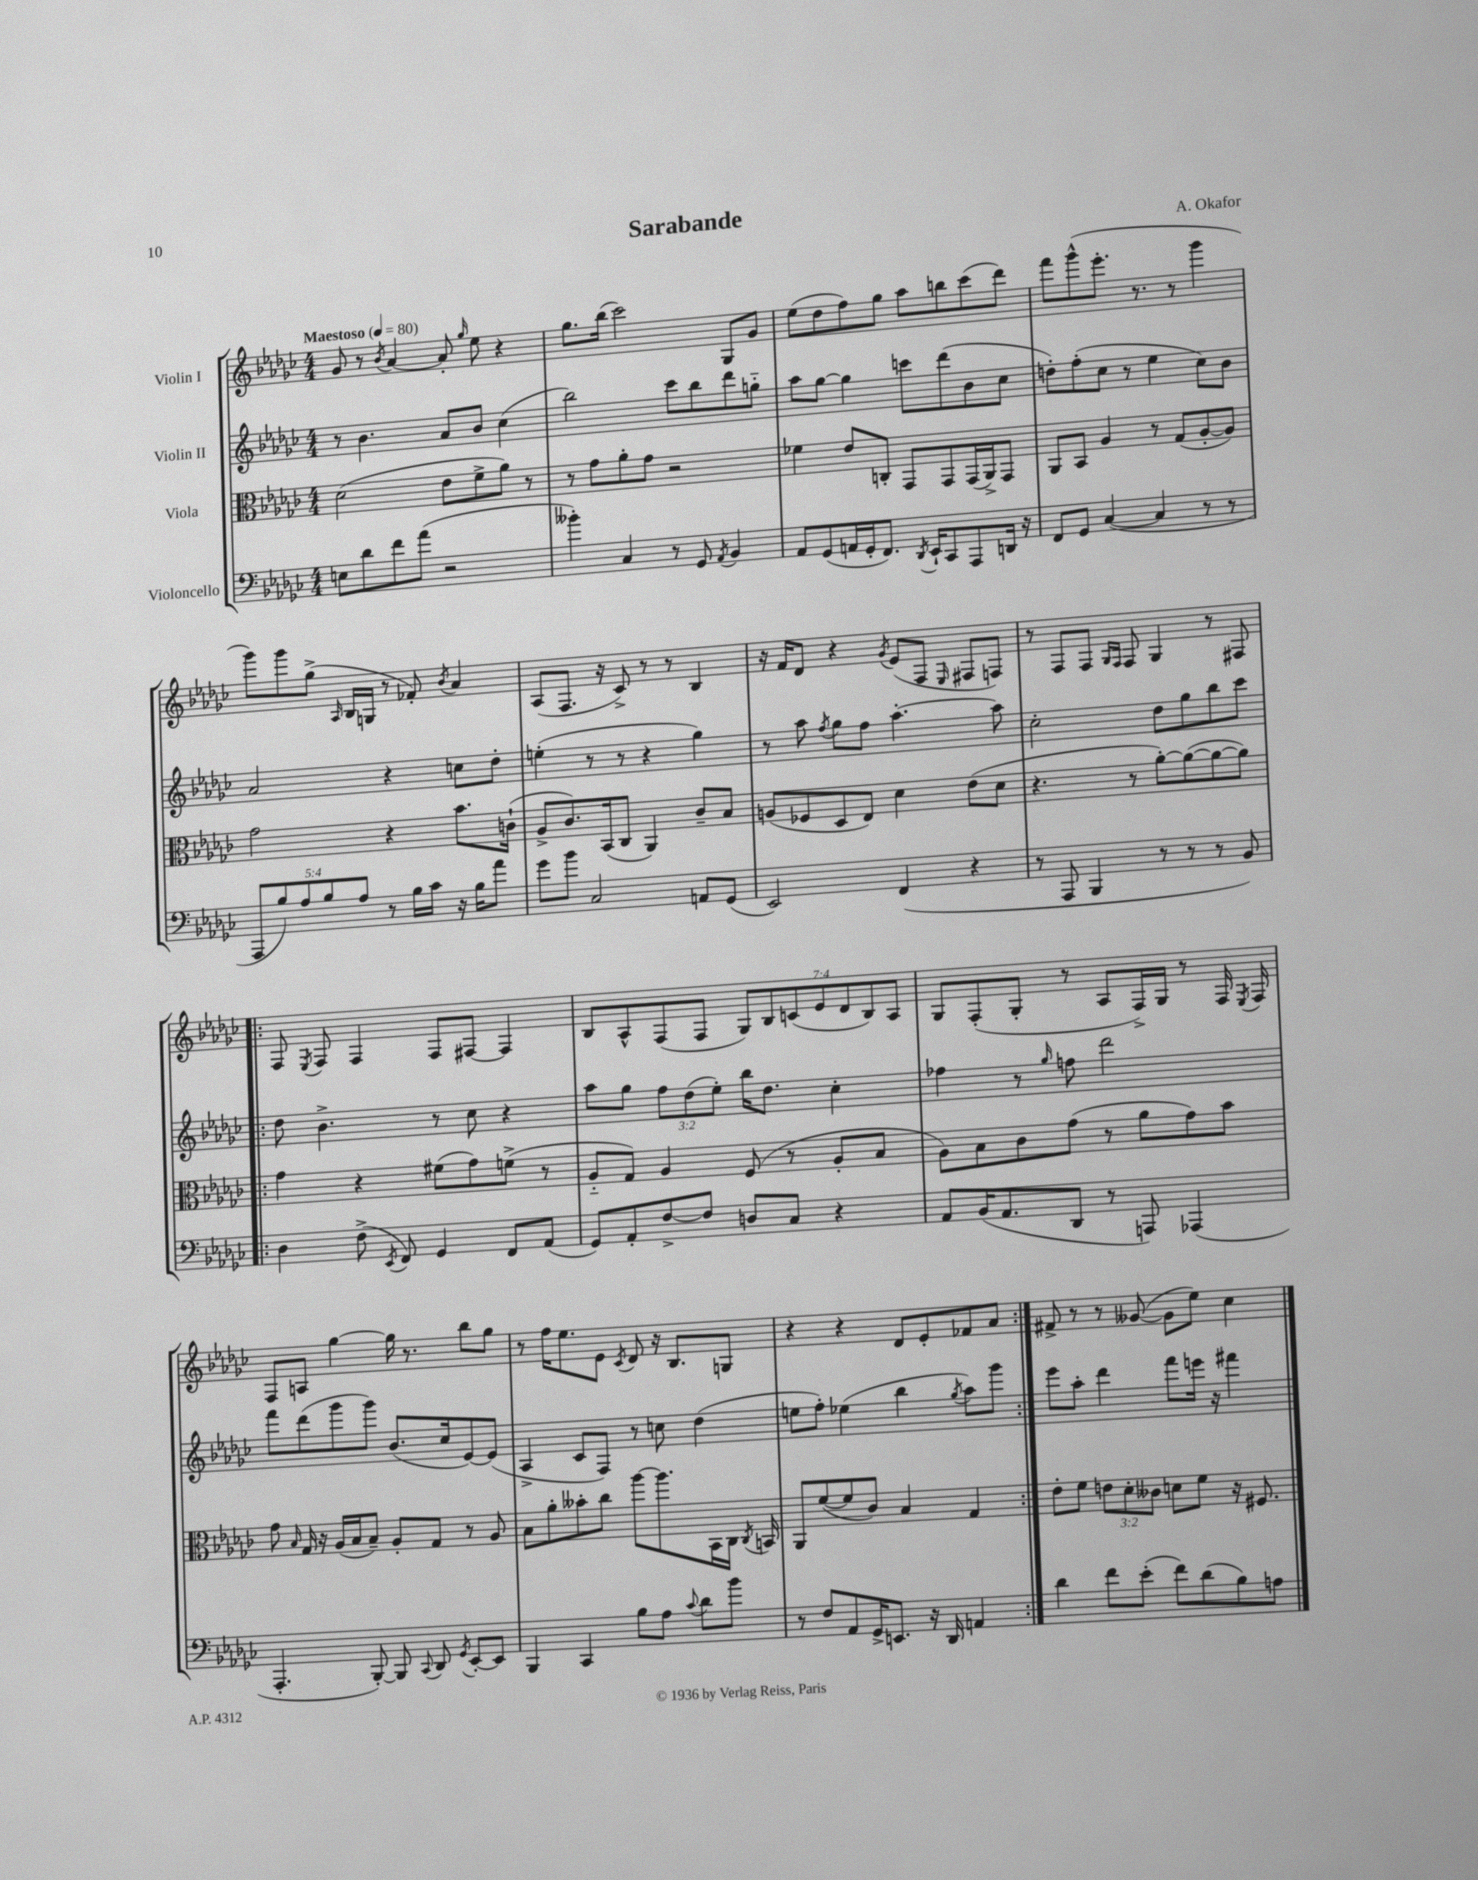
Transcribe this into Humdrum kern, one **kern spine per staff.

**kern	**kern	**kern	**kern
*part4	*part3	*part2	*part1
*staff4	*staff3	*staff2	*staff1
*I"Violoncello	*I"Viola	*I"Violin II	*I"Violin I
*clefF4	*clefC3	*clefG2	*clefG2
*k[b-e-a-d-g-c-]	*k[b-e-a-d-g-c-]	*k[b-e-a-d-g-c-]	*k[b-e-a-d-g-c-]
*M4/4	*M4/4	*M4/4	*M4/4
*MM80	*MM80	*MM80	*MM80
=1	=1	=1	=1
!	!	!	!LO:TX:a:B:t=Maestoso
8En\L	(2d-\	8r	8g-/
8d-\	.	4.b-\	8r
.	.	.	8qb-/
8f\	.	.	[4a-/
(8a-\J	.	.	.
2r	8e-\L	8a-/L	8a-'/]
.	.	.	16qqgg-/
.	8f^\	8b-/J	8ee-\
.	8a-\J)	(4cc-\	4r
.	8r	.	.
=2	=2	=2	=2
4b--X'\)	8r	2bb-\)	8.gg-\L
.	8g-\L	.	.
.	.	.	(16bb-\Jk
4C-/	8a-'\	.	2ccc-\)
.	8g-\J	.	.
8r	2r	8ccc-\L	.
8GG-/	.	8bb-\	.
8qAA-/	.	.	.
4BB-/	.	8ddd-\	8G-/L
.	.	8ggn\J	8g-/J
=3	=3	=3	=3
8AA-/L	4f-X\	8aa-\L	(8ee-\L
(8GG-/	.	[8gg-\J	8dd-\
16AAn/L	8e-/L	4gg-\]	8ff\)
16GG-'/J	.	.	.
8.FF/J)	8Cn'/J	.	8gg-\J
.	8GG-/L	8cccn\L	8aa-\L
8qDD-/	.	.	.
16EE-`/KL	.	.	.
8CC-/	8GG-/	(8ddd-\	8bbn\
8AAA-/	(16GG-/L	8b-\	(8ccc-\
.	16AA-^/J)	.	.
16DDn/Jk	8GG-/J	8cc-\J	8ddd-\J)
16r	.	.	.
=4	=4	=4	=4
8FF/L	8AA-/L	8ddn'\L)	8fff\L
8GG-/J	8BB-/J	(8ff'\	(8ggg-^^\
([4C-/	4A-/	8cc-\J	8.eee-'\J
.	.	8r	.
.	.	.	8.r
4C-/]	8r	4ee-\	.
.	(8G-/L	.	8r
8r	[8A-'/	8cc-\L)	4ggg-\
8r	8A-/J])	8b-\J	.
!!LO:LB:g=z
=5	=5	=5	=5
10AAA-/L	2g-\	2a-/	8ggg-\L)
10B-/)	.	.	.
.	.	.	8ggg-\
10A-/	.	.	.
.	.	.	(8gg-^\J
10B-/	.	.	.
.	.	.	16qqA-/
.	.	.	16B-/LL
10A-/J	.	.	.
.	.	.	16Gn/JJ
8r	4r	4r	8r
16B-\LL	.	.	8f-X'/)
16c-\JJ	.	.	.
.	.	.	8qb-/
16r	8.b-\L	8ccn\L	4a-/
16B-\KL	.	.	.
8a-\J	.	8dd-'\J	.
.	(16cn`\Jk	.	.
=6	=6	=6	=6
8g-\L	8A-^/L	(4een'\	(8A-/L
8b-\J	8.c-/)	.	8.F/J
2C-/	.	8r	.
.	(16BB-/k	.	16r
.	8C-/J	8r	8c-^/)
.	4AA-/)	4r	8r
.	.	.	8r
8AAn/L	8c-~/L	4gg-\)	4B-/
(8GG-/J	8B-/J	.	.
=7	=7	=7	=7
2EE-/)	(8An/L	8r	16r
.	.	.	16f/KL
.	8F-X/	8aa-\	8d-/J
.	.	8qff/	.
.	8D-/	8gg-\L	4r
.	8E-/J)	8ff\J	.
.	.	.	8qg-/
(4FF/	4d-\	[4.aa-'\	(8e-/L
.	.	.	8F/J
.	.	.	16qqE-/
4r	(8e-\L	.	8F#X/L
.	8d-\J	8aa-\]	8Fn/J)
=8	=8	=8	=8
8r	4.r	2cc-'\	8r
8AAA-/	.	.	8F/L
4BBB-/	.	.	8F/J
.	.	.	16qqG-/LL
.	.	.	16qqF/JJ
.	8r	.	8F/
8r	[8a-'\L)	8dd-\L	4G-/
8r	(8a-\_	8gg-\	.
8r	8a-\_	8bb-\	8r
8BB-/)	8a-\J])	8ccc-\J	8F#X/
!!LO:LB:g=z
=9!|:	=9!|:	=9!|:	=9!|:
4D-\	4g-\	8dd-\	8F/
.	.	.	8qE-/
.	.	4.b-^\	8F/
(8F^\	4r	.	4F/
8qEE-/	.	.	.
8FF/)	.	.	.
4GG-/	(8f#X\L	8r	8F/L
.	8g-\)	8cc-\	[8F#X/J
8FF/L	(8fn^\J	4r	4F#/]
(8AA-/J	8r	.	.
=10	=10	=10	=10
8GG-/L)	8A-/L	8aa-\L	8B-/L
8AA-'/	8G-/J)	8gg-\J	8A-^^/
[8F^/	4A-/	12ff\L	(8F/
.	.	(12dd-\	.
8F/J]	.	.	8F/J
.	.	12ee-'\J)	.
8Dn/L	(8F/	16bb-\KL	14G-/L)
.	.	8.dd-\J	.
.	.	.	14B-/
8C-/J	8r	.	.
.	.	.	(14cn/
.	.	.	14e-/
4r	8A-'/L	4cc-'\	.
.	.	.	14d-/
.	.	.	14B-/)
.	8B-/J	.	.
.	.	.	14A-/J
=11	=11	=11	=11
8AA-/L	8A-\L)	4ff-X\	8G-/L
(16BB-/K	8B-\	.	(8F'/
8.AA-/	.	.	.
.	8c-\	8r	8G-'/J
.	.	16qqgg-/	.
8DD-/J	(8g-\J	8ffn\	8r
8r	8r	2ddd-\	8A-/L
8AAAn/)	8a-\L	.	16F^/L)
.	.	.	16G-/JJ
(4AAA-X/	8g-\)	.	8r
.	8b-\J	.	16F/
.	.	.	8qE-/
.	.	.	16F/
!!LO:LB:g=z
=12	=12	=12	=12
4.AAA-'/	8g-\	8fff\L	8F/L
.	16qqB-/	.	.
.	16G-/	(8ddd-\	8An/J
.	16r	.	.
.	(16A-/LL	8ggg-\	[4gg-\
.	16B-/J	.	.
[8BBB-'/)	8B-~/J)	8ggg-\J)	.
8BBB-/]	8A-'/L	(8.b-/L	16gg-\]
.	.	.	8.r
8qqCC-/	.	.	.
8DD-/	8G-/J	.	.
.	.	16cc-/k	.
8qGG-/	.	.	.
[8EE-'/L	8r	[8e-/)	8bb-\L
8EE-/J]	8A-/	(8e-/J]	8gg-\J
=13	=13	=13	=13
4BBB-/	8B-\L	4A-^/	8r
.	8a-'\	.	16ff\KL
.	.	.	8.ee-\
4CC-/	8b--X'\	8c-/L	.
.	8cc-\J	8F/J)	8e-\J
.	.	.	8qc-/
8B-\L	[8aa-\L	8r	8d-/
8A-\J	8.aa-\]	8ccn\	16r
.	.	.	8.B-/L
8qqc-/	.	.	.
8d-\L	.	(4dd-\	.
.	16BB-\L	.	.
8b-\J	16C-\JJ	.	8Gn/J
.	8qC-/	.	.
.	16BBn/	.	.
=14	=14	=14	=14
8r	8AA-/L	8een\L	4r
8F/L	([8f/	8ff'\J)	.
8AA-/	8f/]	(4ee-X\	4r
16GG-^/K	8c-/J)	.	.
8.EEn/J	.	.	.
.	4B-/	4bb-\	8d-/L
16r	.	.	8e-'/
16DD-/	.	.	.
.	.	8qgg-/	.
4AAn/	4G-/	8aa-\L)	8f-X/
.	.	8ggg-\J	8a-/J
=15:|!	=15:|!	=15:|!	=15:|!
4d-\	8e-'\L	8eee-\L	8f#X^/
.	8f\J	8aa-'\J	8r
8f\L	12en\L	4ddd-\	8r
.	12d-'\	.	.
(8e-'\J	.	.	([8g--X/
.	12c--X\J	.	.
8f\L)	8dn\L	8fff\L	8g--\L]
(8d-\	8f\J	16eeen\Jk	8ee-\J)
.	.	16r	.
8B-\)	16r	4fff#X\	4cc-\
.	8.F#X/	.	.
8An\J	.	.	.
==	==	==	==
*-	*-	*-	*-
